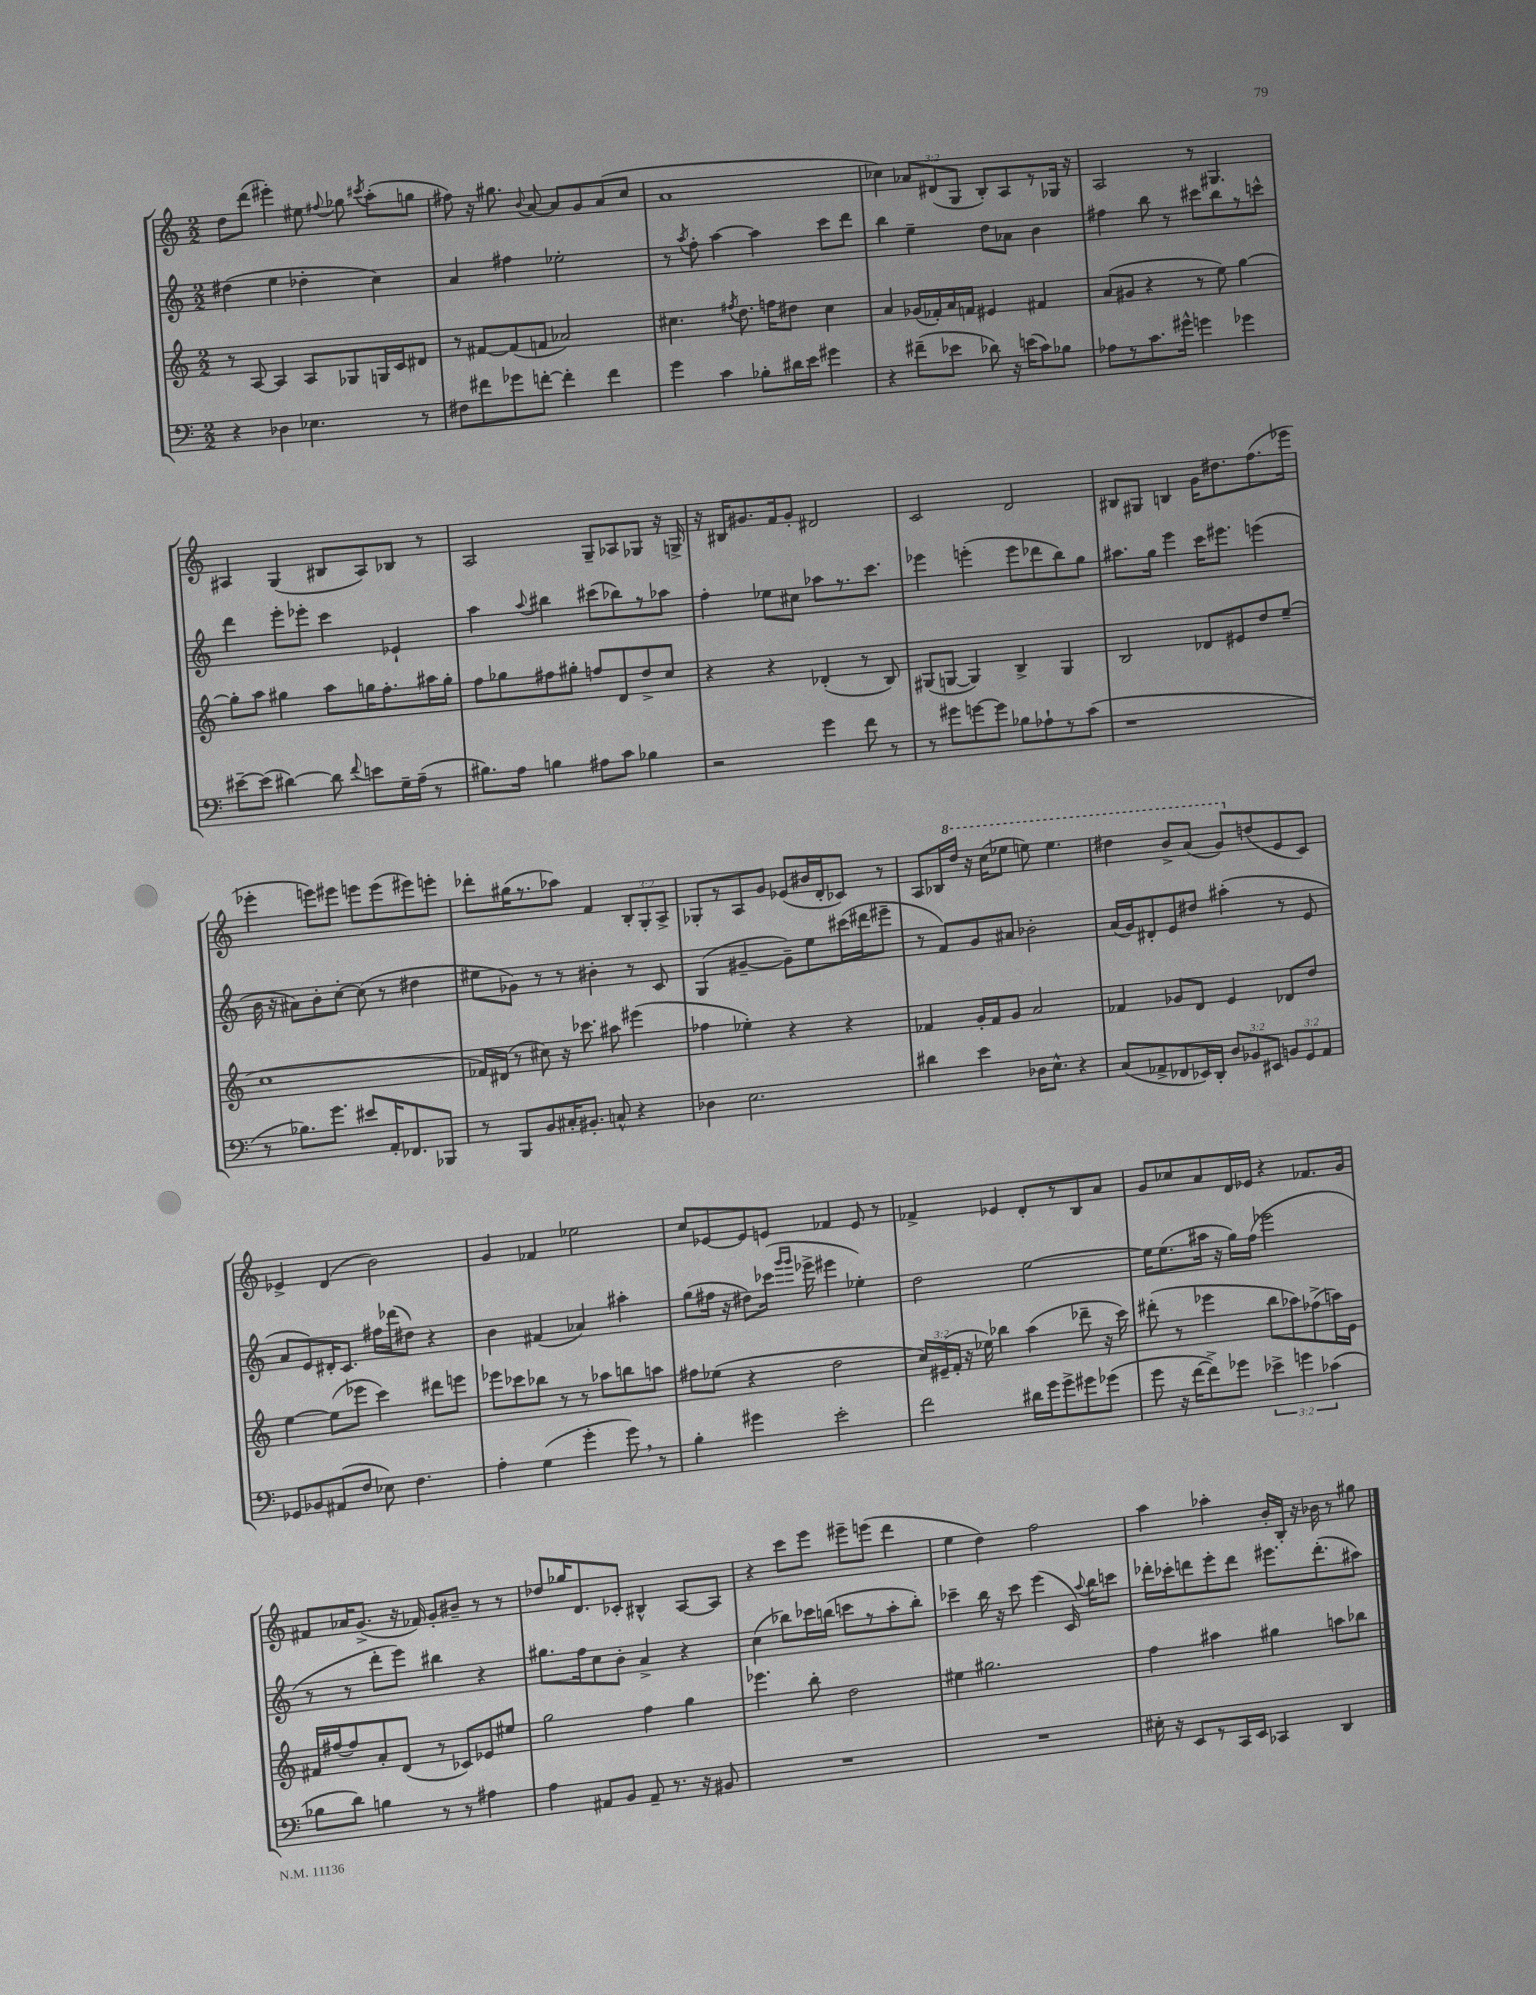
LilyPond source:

<<
\new StaffGroup <<
\new Staff = "s0" {
    \clef treble \key c \major \numericTimeSignature \time 2/2 \override Staff.TupletNumber.text = #tuplet-number::calc-fraction-text
    \autoBeamOff d''8[ d'''8]( eis'''4-.) eis''8 \appoggiatura { fis''8 } ges''8 \acciaccatura { cis'''8 } a''8[-.( g''8] |
    fis''8) r16 gis''8. \appoggiatura { b'8 } a'8~ a'8[ g'8 a'8( c''8] |
    a'1 |
    ces''4) \tuplet 3/2 { aes'8[ dis'8( g8] } b8[-.) a8 r8 ges16] r16 |
    a2 r8 gis4. |
    ais4 g4( bis8[ ais8) bes8] r8 |
    a2 g8[-- aes8 ges8] r16 g16-> |
    r16 bis16[ gis'8. f'16 gis'8]-. dis'2 |
    c'2 d'2 |
    bis8[ gis8] b4 g'16[ dis''8. f''8.( ees'''16] |
    ees'''4-. e'''8[) eis'''8] e'''8[ e'''8( eis'''8) e'''8]-. |
    des'''8[-. gis''16( r8. aes''8]) f'4 \tuplet 3/2 { b8[-. g8-. a8]-> } |
    ges8[-. r8 a8 g'8] ees'8[( bis'16 d'16-. ces'8]) r8 |
    a8[ bes16 \ottava #1 d'''16] r16 c'''16[( ees'''8] e'''8) e'''4. |
    dis'''4 b''8[-> a''8]( g''8[) \ottava #0 d''!8( e'8 c'8]) |
    ees'4-> d'4( b'2) |
    g'4 fes'4 ees''2 |
    c''8[ ees'8~ ees'8 e'8] fes'4 e'8 r8 |
    fes'4-> ees'4 d'8[-. r8 b8 a'8] |
    g'8[ ces''8 a'8 d'16 ees'16] r4 fes'8.[ g'16] |
    fis'8[ aes'16 g'8.]->( r16 fes'16) g'8[-. bis'8]-- r8 r8 |
    des''8[ ges''16 d'8. ces'8]-. bis4-^ a8[~ a8] |
    r4 c'''8[ e'''8] eis'''8[-- e'''8]( d'''4 |
    e''4 d''4) f''2 |
    a''4 aes''4-. b'16[-. b16]-. r16 bes'16 r8 gis''8 \bar "|." |
}
\new Staff = "s1" {
    \clef treble \key c \major \numericTimeSignature \time 2/2
    \autoBeamOff dis''4( e''4 des''4-. c''4) |
    a'4 fis''4 ees''2-. |
    r8 \acciaccatura { a''8 } f''8-. a''4~ a''4 c'''8[ d'''8] |
    b''4 e''4-- d''8[ aes'8] b'4 |
    fis''4 b''8 r8 cis'''8[ b''8 r8 c'''8]-^ |
    d'''4 e'''8[-. ees'''8]-. c'''4 ees'4-! |
    a''4 \appoggiatura { a''8 } bis''4 cis'''8[( bes''8) r8 aes''8] |
    f''4-. ees''8[ cis''8] aes''8[ r8. c'''8.] |
    ees'''4 e'''4-.( e'''8[ des'''8 b''8) g''8] |
    ais''8.[ g''16] e'''4 c'''16[ eis'''8.] e'''4( |
    b'16 r16 ais'8[) b'8-. c''8]~-. c''8( r8 dis''4 |
    eis''8[ ges'8]) r8 r8 bis'4-. r8 c'8 |
    g4( gis'4~-- gis'8[--) e''8 cis'''16( dis'''16 eis'''8]-- |
    r8 f'8[) g'8 ais'8] bes'2-. |
    a'16[( g'16) dis'8-. e'8 dis''8] ais''4-.( r8 e'8 |
    a'8[ e'8) dis'16-. c'8.] fis''16[ des'''16( dis''8]) r4 |
    b'4 fis'4( aes'4) ais''4-. |
    g''8[( fis''16] r16 dis''8[) ces'''16]( \grace { g'''16[ g'''16] } ees'''16-> eis'''4 ees''4-.) |
    d''2 e''2~ |
    e''16[ e''8.( ais''16] r16 g''16[) f''16]( ees'''2 |
    r8 r8 d'''8[-. e'''8]) bis''4 r4 |
    gis''8.[ f''16 c''8 b'8]-. a'4-> r4 |
    c''4( bes''8[) ces'''16 b''16]( c'''8[ r8 a''8-. b''8]-.) |
    ces'''4-- b''16 r16 ces'''8 e'''4( c'16) \appoggiatura { a''8 } b''16[ c'''8] |
    des'''16[-. ces'''16-. d'''8 e'''8-. d'''8] eis'''8.[ d'''8.-.( ais''8]) \bar "|." |
}
\new Staff = "s2" {
    \clef treble \key c \major \numericTimeSignature \time 2/2 \override Staff.TupletNumber.text = #tuplet-number::calc-fraction-text
    \autoBeamOff r8 a8~ a4 a8[ ges8 g16 c'16 dis'8] |
    r8 fis'8[~ fis'8( f'8] aes'2) |
    cis''4. \acciaccatura { fis''8 } d''8. f''16[ dis''8] cis''4 |
    a'4 ges'16[( fes'16-.) a'16 f'16] eis'4 fis'4 |
    a'8[( gis'8] r4 r8 e''8) g''4~ |
    g''8[-. a''8] gis''4 a''8[ g''16 f''8.-. ais''16 g''16]-. |
    f''8[ ges''8 fis''8 gis''8]-. f''8[ d'8 d''8-> c''8] |
    r4 r4 des'4-.( r8 b8) |
    gis8[( g8]~ g4) b4-> g4 |
    b2 des'8[ eis'8 d''8 e''8]--( |
    c''1 |
    fes'16[) dis'16]( r8 cis''8) r16 ces'''8. ais''8 eis'''4( |
    fes''4 ees''4-.) r4 r4 |
    fes'4 g'16[-. fes'16 g'8] a'2 |
    fes'4 ges'8[ d'8] e'4 des'8[ d''8] |
    e''4~ e''8[( ees'''8] c'''4) dis'''8[ e'''8] |
    ees'''8[ ces'''8 bes''8] r8 r8 aes''8[ b''8 a''8] |
    fis''8[ ees''8]( r4 d''2 |
    \tuplet 3/2 { c''16[) eis'16--( f'16]-. } r16 ees''16) bes''4 a''4( des'''8-- r16 c'''16) |
    dis'''8-.( r8 ees'''4 b''8[ aes''8) fes''8->( a''16) e'16] |
    fis'16[ fis''16~ fis''8 a'8-. d'8]( r8 ces'8[) ees'8 eis''8] |
    g''2 f''4 g''4 |
    ees'''4. b''8-. d''2 |
    eis''4 gis''2. |
    f''4 ais''4 gis''4 a''8[ bes''8] \bar "|." |
}
\new Staff = "s3" {
    \clef bass \key c \major \numericTimeSignature \time 2/2 \override Staff.TupletNumber.text = #tuplet-number::calc-fraction-text
    \autoBeamOff r4 des4 ees4. r8 |
    fis8[ fis'8 ges'8 f'8]~-. f'4-. f'4 |
    g'4 c'4 bes8[-. dis'16 e'16] gis'4 |
    r4 fis'8[--( ees'8] des'8) r16 e'16[( c'8) bes8] |
    aes8[ r8 c'8. gis'16]-^ g'4 ges'4 |
    eis'8[~-- eis'8]( dis'4~) dis'8 \appoggiatura { f'8 } e'8[ g16-- a16]--( r8 |
    bis8.[) a16] b4 ais8[ c'8] bes4 |
    r2 g'4 f'8 r8 |
    r8 gis'8[ g'8~ g'8] bes8[ aes8-! r8 c'8]( |
    r1 |
    r8 bes8.[) g'8.] eis'8[ a,16-. fes,8. bes,,8] |
    r8 b,,8[ b,8 cis16-. bis,8.]-. c8-^ r4 |
    des4 e2. |
    dis'4 e'4 des16[ e8.]-^ r4 |
    c8[( aes,8-> fes,8 ees,16) d,16]-. \tuplet 3/2 { d8[ bes,8 eis,8] } \tuplet 3/2 { b,8[ g,8 aes,8] } |
    ges,8[ bes,8 ais,8( f8] ees8) f4. |
    a4-. g4( g'4-. g'8) \breathe r8 |
    b4-. gis'4 e'2-. |
    f'2 dis'16[ g'16 g'8-> gis'8 ges'8]( |
    g'8 r16 f'16[~ f'8->) ges'8] \tuplet 3/2 { ees'4-> g'4 ces'4( } |
    bes8[ d'8]) b4 r8 r8 ais4 |
    a4 ais,8[ b,8] ais,8-- r8. r16 bis,8 |
    R1 |
    R1 |
    eis16-. r16 e,8[ r8 c,16 e,16] ces,4 d,4 \bar "|." |
}
>>
>>
\layout { \context { \Score \remove "Bar_number_engraver" } }
